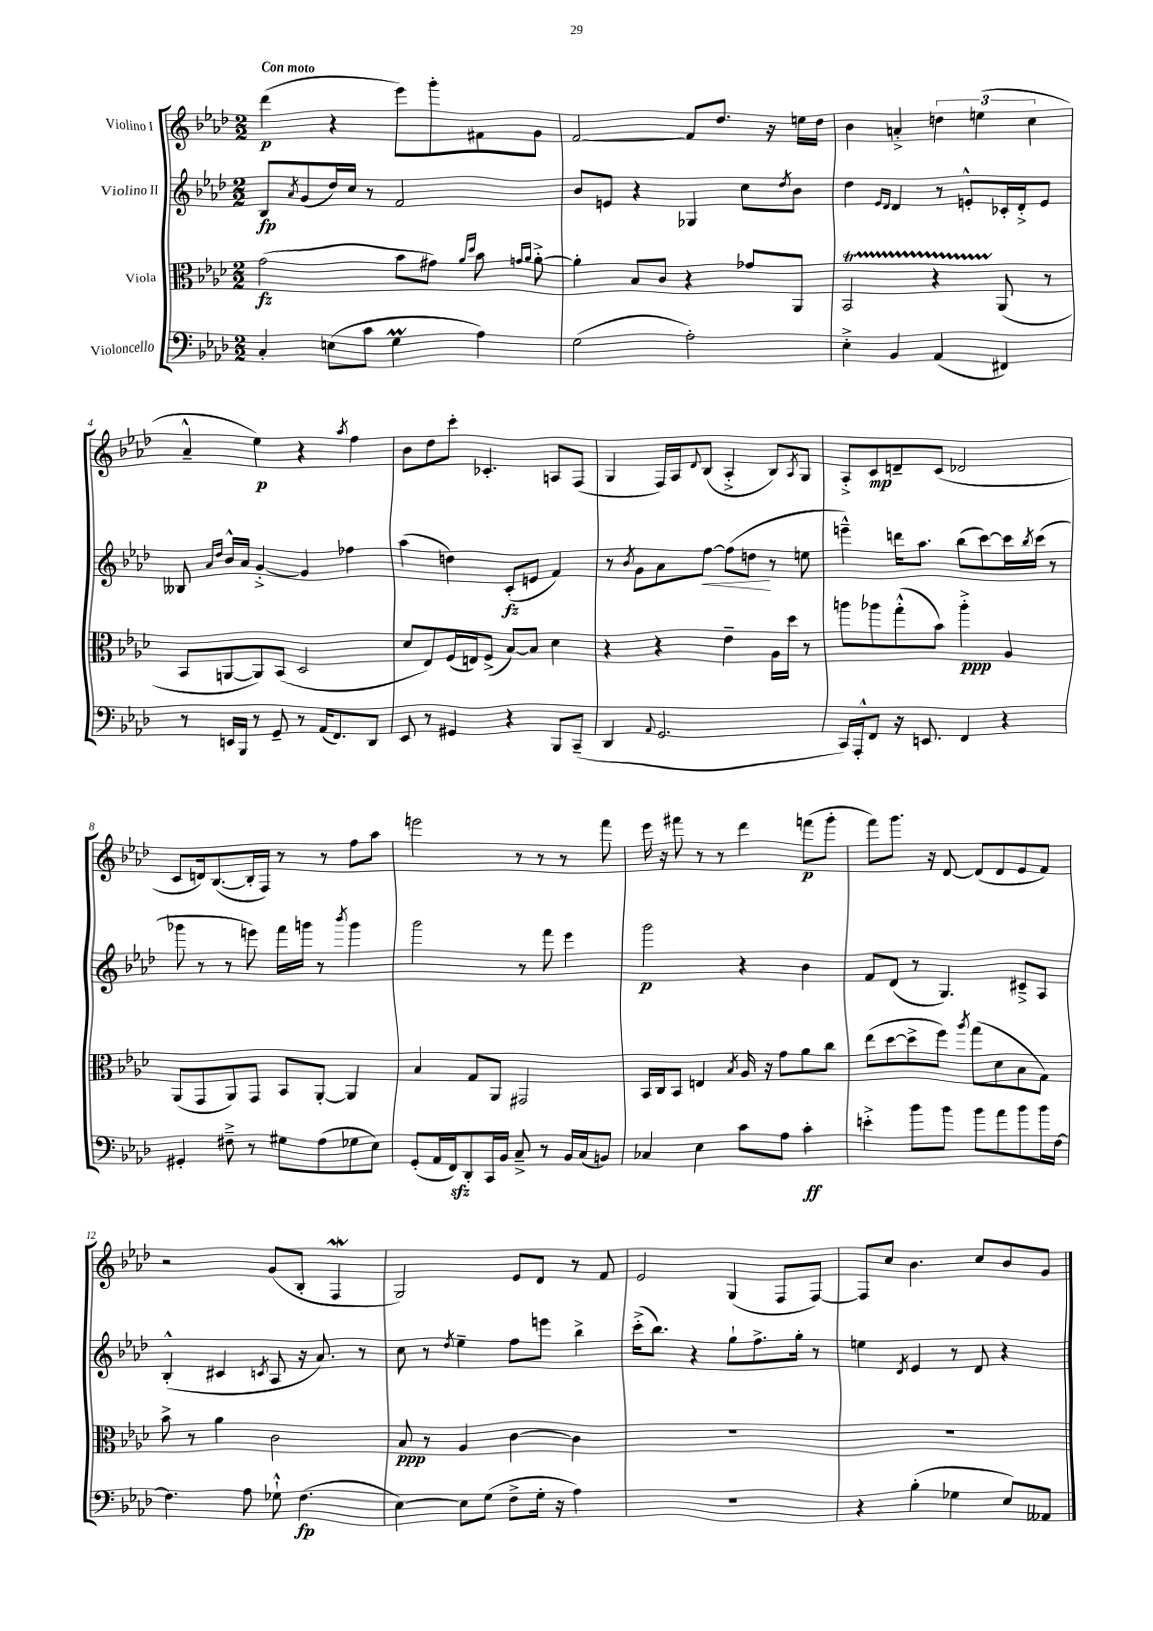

**kern	**dynam	**kern	**dynam	**kern	**dynam	**kern	**dynam
*part4	*part4	*part3	*part3	*part2	*part2	*part1	*part1
*staff4	*staff4	*staff3	*staff3	*staff2	*staff2	*staff1	*staff1
*I"Violoncello	*	*I"Viola	*	*I"Violino II	*	*I"Violino I	*
*clefF4	*	*clefC3	*	*clefG2	*	*clefG2	*
*k[b-e-a-d-]	*	*k[b-e-a-d-]	*	*k[b-e-a-d-]	*	*k[b-e-a-d-]	*
*M2/2	*	*M2/2	*	*M2/2	*	*M2/2	*
=1	=1	=1	=1	=1	=1	=1	=1
!	!	!	!	!	!	!LO:TX:a:B:t=Con moto	!
4C'/	.	(2g\	fz	8B-/L	fp	(4ddd-\	p
.	.	.	.	8qa-/	.	.	.
.	.	.	.	(8g/	.	.	.
(8En\L	.	.	.	16dd-/L)	.	4r	.
.	.	.	.	16cc/JJ	.	.	.
8c\J	.	.	.	8r	.	.	.
4Gm\	.	8b-\L	.	2f/	.	8eee-\L)	.
.	.	8g#X\J)	.	.	.	8ggg'\	.
.	.	16qqa-/LL	.	.	.	.	.
.	.	16qqdd-/JJ	.	.	.	.	.
4A-\)	.	8b-\	.	.	.	8f#X\	.
.	.	16qqgn/LL	.	.	.	.	.
.	.	16qqa-/JJ	.	.	.	.	.
.	.	[8a-'^\	.	.	.	8g\J	.
=2	=2	=2	=2	=2	=2	=2	=2
(2G\	.	4a-'\]	.	8b-/L	.	[2f/	.
.	.	.	.	8en/J	.	.	.
.	.	8B-/L	.	4r	.	.	.
.	.	8c/J	.	.	.	.	.
2A-'\)	.	4r	.	4G-X/	.	8f/L]	.
.	.	.	.	.	.	8.dd-/J	.
.	.	8g-X/L	.	8cc\L	.	.	.
.	.	.	.	.	.	16r	.
.	.	.	.	8qdd-/	.	.	.
.	.	8AA-/J	.	8b-\J	.	16een\LL	.
.	.	.	.	.	.	16dd-\JJ	.
=3	=3	=3	=3	=3	=3	=3	=3
4E-'^\	.	2BB-T/	.	4dd-\	.	4b-\	.
.	.	.	.	16qqe-/LL	.	.	.
.	.	.	.	16qqd-/JJ	.	.	.
4BB-/	.	.	.	4d-/	.	4an'^/	.
(4AA-/	.	4r	.	8r	.	6ddn\	.
.	.	.	.	8en'^^/L	.	.	.
.	.	.	.	.	.	(6een\	.
4FF#X/)	.	(8AA-/	.	16c-X'/L	.	.	.
.	.	.	.	16d-'^/J	.	.	.
.	.	.	.	.	.	6cc\	.
.	.	8r	.	8e/J	.	.	.
!!LO:LB:g=z
=4	=4	=4	=4	=4	=4	=4	=4
8r	.	8BB-/L	.	8B--X/	.	4a-~^^/	.
.	.	.	.	16qqa-/LL	.	.	.
.	.	.	.	16qqdd-/JJ	.	.	.
16EEn/LL	.	[8AAn/	.	16b-^^/LL	.	.	.
16BBB-/JJ	.	.	.	16a-/JJ	.	.	.
8r	.	8AA/])	.	[4g'^/	.	4ee-\)	p
8GG~/	.	(8BB-/J	.	.	.	.	.
8r	.	2D-/	.	4g/]	.	4r	.
(16AA-/KL	.	.	.	.	.	.	.
8.FF/)	.	.	.	.	.	.	.
.	.	.	.	.	.	8qaa-/	.
.	.	.	.	4ff-X\	.	4ff\	.
8DD-/J	.	.	.	.	.	.	.
=5	=5	=5	=5	=5	=5	=5	=5
8EE-/	.	8d-/L	.	(4aa-\	.	8b-\L	.
8r	.	8E-/)	.	.	.	8dd-\	.
4GG#X/	.	(16F/L	.	4ddn\)	.	8ccc'\J	.
.	.	16En/J)	.	.	.	.	.
.	.	(8F^/J	.	.	.	4.c-X'/	.
4r	.	[8B-/L)	.	(8c'/L	fz	.	.
.	.	8B-/J]	.	8en/J	.	.	.
8BBB-/L	.	4d-\	.	4f/)	.	8An/L	.
(8CC~/J	.	.	.	.	.	(8F/J	.
=6	=6	=6	=6	=6	=6	=6	=6
4DD-/	.	4r	.	8r	.	4G/	.
.	.	.	.	8qb-/	.	.	.
.	.	.	.	8g\L	.	.	.
8qqAA-/	.	.	.	.	.	.	.
2.GG/	.	4r	.	8a-\	.	16F/LL)	.
.	.	.	.	.	.	16A-/J	.
.	.	.	.	.	.	8qqd-/	.
!	!	!	!	!	!LO:HP:b	!	!
.	.	.	.	[8ff\J	<	(8B-/J	.
.	.	4e-~\	.	(8ff\L]	.	4A-'^/	.
.	.	.	.	8ddn\J	.	.	.
.	.	16A-\LL	.	8r	[	8B-/L)	.
.	.	16dd-\JJ	.	.	.	.	.
.	.	.	.	.	.	8qA-/	.
.	.	8r	.	8een\	.	8G/J	.
=7	=7	=7	=7	=7	=7	=7	=7
16CC/LL)	.	8aan\L	.	4eeen~^^\)	.	8A-'^/L	.
16AAA-'^^/J	.	.	.	.	.	.	.
8FF/J	.	8aa-X\	.	.	.	8c/	mp
16r	.	(8gg'^^\	.	16dddn\KL	.	8dn~/	.
8.EEn/	.	.	.	8.aa-\J	.	.	.
.	.	8b-\J)	.	.	.	(8c/J	.
4FF/	.	4aa-'^\	ppp	(8bb-\L	.	2d-X/	.
.	.	.	.	[8ccc\)	.	.	.
4r	.	4A-/	.	16ccc\L]	.	.	.
.	.	.	.	8qbb-/	.	.	.
.	.	.	.	(16ccc\JJ	.	.	.
.	.	.	.	8r	.	.	.
!!LO:LB:g=z
=8	=8	=8	=8	=8	=8	=8	=8
4GG#X'/	.	(8AA-/L	.	8ggg-X\	.	8c/L	.
.	.	8GG/	.	8r	.	16dn/k)	.
.	.	.	.	.	.	([8.B-/	.
8F#X~^\	.	8AA-/)	.	8r	.	.	.
8r	.	8GG/J	.	8eeen\)	.	16B-'/L]	.
.	.	.	.	.	.	16F/JJ)	.
8G#X\L	.	8BB-/L	.	16fff\LL	.	8r	.
.	.	.	.	16gggn\JJ	.	.	.
(8A-\	.	[8AA-'/J	.	8r	.	8r	.
.	.	.	.	8qbbb-/	.	.	.
8G-X\	.	4AA-/]	.	4ggg\	.	8ff\L	.
8E-\J)	.	.	.	.	.	8aa-\J	.
=9	=9	=9	=9	=9	=9	=9	=9
(8GG'/L	.	4B-/	.	2ggg\	.	2eeen\	.
16AA-/L	.	.	.	.	.	.	.
16FFzz/J)	.	.	.	.	.	.	.
8DD-'/	.	8G/L	.	.	.	.	.
16CC/L	.	8AA-/J	.	.	.	.	.
16BB-/JJ	.	.	.	.	.	.	.
8C~^/	.	2GG#X/	.	8r	.	8r	.
8r	.	.	.	8fff\	.	8r	.
16BB-/LL	.	.	.	4eee-\	.	8r	.
(16C/J	.	.	.	.	.	.	.
8BBn/J)	.	.	.	.	.	8fff\	.
=10	=10	=10	=10	=10	=10	=10	=10
4C-X/	.	16BB-/LL	.	2ggg\	p	16eee-\	.
.	.	16C/J	.	.	.	16r	.
.	.	8BB-/J	.	.	.	8fff#X\	.
4E-\	.	4En/	.	.	.	8r	.
.	.	.	.	.	.	8r	.
.	.	8qB-/	.	.	.	.	.
8c\L	.	16A-/	.	4r	.	4ddd-\	.
.	.	16r	.	.	.	.	.
8A-\J	.	8g\L	.	.	.	.	.
4c'\	ff	8a-\	.	4b-\	.	(8fffn\L	p
.	.	8cc\J	.	.	.	8ggg'\J	.
=11	=11	=11	=11	=11	=11	=11	=11
4en'^\	.	(8ee-\L	.	8f/L	.	8fff\L)	.
.	.	[8dd-\	.	(8d-/J	.	8.ggg\J	.
8b-\L	.	8dd-^\]	.	8r	.	.	.
.	.	.	.	.	.	16r	.
8b-\J	.	8ff\J)	.	4.G/)	.	[8d-/	.
.	.	8qaa-/	.	.	.	.	.
8b-\L	.	(8gg\L	.	.	.	(8d-/L]	.
8a-\	.	8d-\	.	.	.	8d-/	.
8b-\	.	8B-\	.	8c#X~^/L	.	8e-/	.
16b-\L	.	8G\J)	.	8A-/J	.	8f/J)	.
[16F\JJ	.	.	.	.	.	.	.
!!LO:LB:g=z
=12	=12	=12	=12	=12	=12	=12	=12
4.F\]	.	8b-^\	.	(4B-'^^/	.	2r	.
.	.	8r	.	.	.	.	.
.	.	4a-\	.	4c#X/	.	.	.
8A-\	.	.	.	.	.	.	.
.	.	.	.	8qcn/	.	.	.
8G-X`^^\	.	2c\	.	8A-/	.	(8g/L	.
(4.F\	fp	.	.	16r	.	8B-'/J	.
.	.	.	.	8.a-/)	.	.	.
.	.	.	.	.	.	4FW/	.
.	.	.	.	8r	.	.	.
=13	=13	=13	=13	=13	=13	=13	=13
[4E-\)	.	8B-/	ppp	8cc\	.	2G/)	.
.	.	8r	.	8r	.	.	.
.	.	.	.	8qdd-/	.	.	.
8E-\L]	.	4A-/	.	4ee-~\	.	.	.
(8G\J	.	.	.	.	.	.	.
8F^\L	.	[4c\	.	8ff\L	.	8e-/L	.
16G'\Jk	.	.	.	8eeen\J	.	8d-/J	.
16r	.	.	.	.	.	.	.
4A-\)	.	4c\]	.	4bb-^\	.	8r	.
.	.	.	.	.	.	8f/	.
=14	=14	=14	=14	=14	=14	=14	=14
1r	.	1r	.	(16ccc'^\KL	.	2e-/	.
.	.	.	.	8.bb-\J)	.	.	.
.	.	.	.	4r	.	.	.
.	.	.	.	8gg`\L	.	(4G/	.
.	.	.	.	8.ff^\	.	.	.
.	.	.	.	.	.	8F/L	.
.	.	.	.	16gg'\Jk	.	.	.
.	.	.	.	8r	.	[8F/J)	.
=15	=15	=15	=15	=15	=15	=15	=15
4r	.	1r	.	4een\	.	8F/L]	.
.	.	.	.	.	.	8cc/J	.
.	.	.	.	8qd-/	.	.	.
(4B-'\	.	.	.	4e-/	.	4.b-\	.
4G-X\	.	.	.	8r	.	.	.
.	.	.	.	8d-/	.	8cc/L	.
8E-/L)	.	.	.	4r	.	8b-/	.
8AA--X/J	.	.	.	.	.	8g/J	.
==	==	==	==	==	==	==	==
*-	*-	*-	*-	*-	*-	*-	*-
